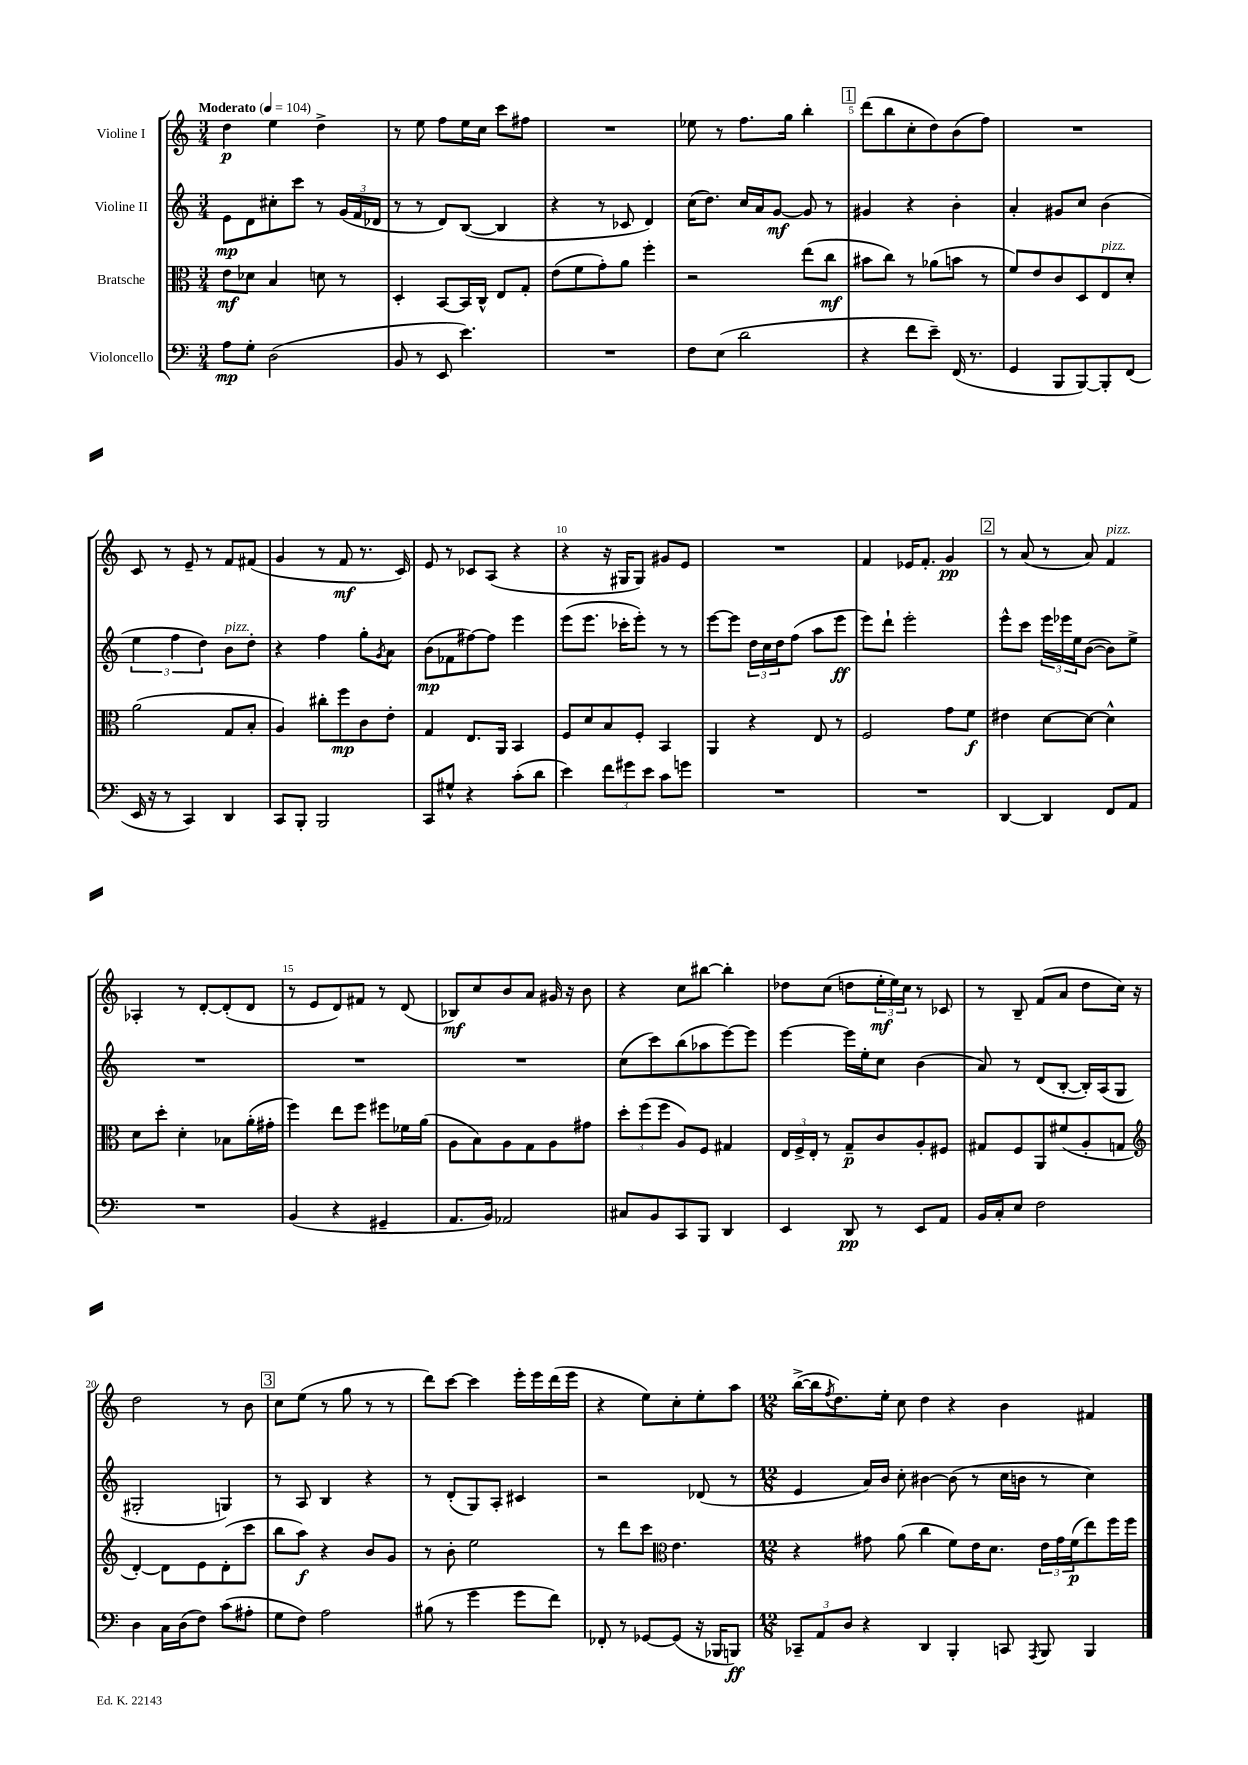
<<
\new StaffGroup <<
\new Staff = "s0" \with { instrumentName = "Violine I" } {
    \clef treble \key c \major \numericTimeSignature \time 3/4 \tempo "Moderato" 4 = 104
    d''4\p e''4 d''4-> |
    r8 e''8 f''8 e''16 c''16 c'''8 fis''8 |
    R2. |
    ees''8 r8 f''8. g''16 b''4-. |
    \mark \markup { \box "1" } d'''8( b''8 c''8-. d''8) b'8( f''8) |
    R2. |
    c'8 r8 e'8-- r8 f'8 fis'8( |
    g'4 r8 f'8\mf r8. c'16) |
    e'8 r8 ces'8 a8( r4 |
    r4 r16 gis16 gis8) gis'8 e'8 |
    R2. |
    f'4 ees'16 f'8.-. g'4\pp |
    \mark \markup { \box "2" } r8 a'8( r8 a'8) f'4^\markup { \italic "pizz." } |
    aes4-. r8 d'8~-. d'8-.( d'8 |
    r8 e'8 d'8) fis'8 r8 d'8( |
    bes8\mf) c''8 b'8 a'8 gis'16 r16 b'8 |
    r4 c''8 bis''8~ bis''4-. |
    des''8 c''8( d''8 \tuplet 3/2 { e''16-.\mf e''16) c''16 } r8 ces'8 |
    r8 b8-- f'8( a'8 d''8 c''16) r16 |
    d''2 r8 b'8 |
    \mark \markup { \box "3" } c''8 e''8( r8 g''8 r8 r8 |
    d'''8) c'''8~ c'''4 e'''16-. e'''16 d'''16( e'''16 |
    r4 e''8) c''8-. e''8-. a''8 |
    \numericTimeSignature \time 12/8 b''16~->( b''16 \acciaccatura { f''8 } d''8.) e''16-. c''8 d''4 r4 b'4 fis'4 \bar "|." |
}
\new Staff = "s1" \with { instrumentName = "Violine II" } {
    \clef treble \key c \major \numericTimeSignature \time 3/4
    e'8\mp d'8 cis''8-. c'''8 r8 \tuplet 3/2 { g'16( f'16 des'16 } |
    r8 r8 d'8) b8~( b4 |
    r4 r8 ces'8 d'4) |
    c''16( d''8.) c''16 a'16 g'8~\mf g'8 r8 |
    \mark \markup { \box "1" } gis'4 r4 b'4-. |
    a'4-. gis'8 c''8 b'4( |
    \tuplet 3/2 { e''4 f''4 d''4) } b'8^\markup { \italic "pizz." } d''8-. |
    r4 f''4 g''8-. \acciaccatura { g'8 } a'8 |
    b'8\mp( fes'8 fis''8~) fis''8 e'''4 |
    e'''8( e'''8. ces'''16-. e'''8-.) r8 r8 |
    e'''8~ e'''8 \tuplet 3/2 { d''16 c''16 d''16 } f''8( a''8 e'''8\ff |
    e'''8) d'''8-! e'''2-. |
    \mark \markup { \box "2" } e'''8-^ c'''8 \tuplet 3/2 { e'''16 ees'''16 e''16 } b'8~( b'8) e''8-> |
    R2. |
    R2. |
    R2. |
    c''8( c'''8) b''8( aes''8 e'''8~) e'''8 |
    e'''4~ e'''16 e''16-. c''8 b'4( |
    a'8) r8 d'8( b8~-. b16-.) a16( g8 |
    gis2-. g4) |
    \mark \markup { \box "3" } r8 a8 b4 r4 |
    r8 d'8-.( g8) a8-. cis'4 |
    r2 des'8( r8 |
    \numericTimeSignature \time 12/8 e'4 a'16) b'16 c''8-. bis'4~ bis'8( r8 c''16 b'16 r8 c''4) \bar "|." |
}
\new Staff = "s2" \with { instrumentName = "Bratsche" } {
    \clef alto \key c \major \numericTimeSignature \time 3/4
    e'8\mf des'8 b4 d'8 r8 |
    d4-. b,8~ b,16 c16-^ e8 g8-. |
    e'8( f'8 g'8-.) a'8 f''4-. |
    r2 e''8( c''8\mf |
    \mark \markup { \box "1" } bis'8 c''8) r8 aes'8( b'8 r8 |
    f'8) e'8 c'8 d8 e8^\markup { \italic "pizz." } d'8-. |
    a'2( g8 b8-. |
    a4) cis''8-. f''8\mp c'8 e'8-. |
    g4 e8. a,16 b,4 |
    f8 d'8 b8 f8-. b,4 |
    a,4 r4 e8 r8 |
    f2 g'8 f'8\f |
    \mark \markup { \box "2" } eis'4 d'8~ d'8~ d'4-^ |
    d'8 d''8-. d'4-. bes8 a'16-.( gis'16-. |
    f''4) e''8 f''8 fis''8 fes'16 a'16( |
    a8 b8) a8 g8 a8 gis'8 |
    \tuplet 3/2 { d''8-. f''8( f''8 } a8) f8 gis4 |
    \tuplet 3/2 { e16 f16-> e16-. } r8 g8--\p c'8 a8-. fis8 |
    gis8 f8 a,8 fis'8( a8-. g8 |
    \clef treble d'4~-.) d'8 e'8 d'8-.( c'''8 |
    \mark \markup { \box "3" } b''8 a''8\f) r4 b'8 g'8 |
    r8 b'8-. e''2 |
    r8 d'''8 c'''8 \clef alto e'4. |
    \numericTimeSignature \time 12/8 r4 gis'8 a'8( c''4 f'8) e'16 d'8. \tuplet 3/2 { e'16 gis'16 f'16\p( } e''8) f''16 f''16 \bar "|." |
}
\new Staff = "s3" \with { instrumentName = "Violoncello" } {
    \clef bass \key c \major \numericTimeSignature \time 3/4
    a8\mp g8-. d2( |
    b,8 r8 e,8 e'4.) |
    R2. |
    f8 e8( d'2 |
    \mark \markup { \box "1" } r4 f'8 e'8--) f,16( r8. |
    g,4 b,,8 b,,8~) b,,8-. f,8( |
    e,16 r16 r8 c,4) d,4 |
    c,8 b,,8-. b,,2 |
    c,8 gis8-^ r4 c'8-.( d'8 |
    e'4) \tuplet 3/2 { f'8 gis'8 e'8 } c'8 g'8 |
    R2. |
    R2. |
    \mark \markup { \box "2" } d,4~ d,4 f,8 a,8 |
    R2. |
    b,4( r4 gis,4-- |
    a,8. b,16) aes,2 |
    cis8 b,8 c,8 b,,8 d,4 |
    e,4 d,8\pp r8 e,8 a,8 |
    b,16 c16-. e8 f2 |
    d4 c16 d16( f8) c'8( ais8-. |
    \mark \markup { \box "3" } g8 f8) a2 |
    bis8( r8 g'4 g'8 f'8) |
    fes,8-. r8 ges,8~ ges,8( r16 bes,,16 b,,8\ff) |
    \numericTimeSignature \time 12/8 \tuplet 3/2 { ces,8-- a,8 d8 } r4 d,4 b,,4-. c,8 \acciaccatura { a,,8 } b,,8 b,,4 \bar "|." |
}
>>
>>
\layout { \context { \Score \override BarNumber.break-visibility = ##(#f #t #t) barNumberVisibility = #(every-nth-bar-number-visible 5) } }
